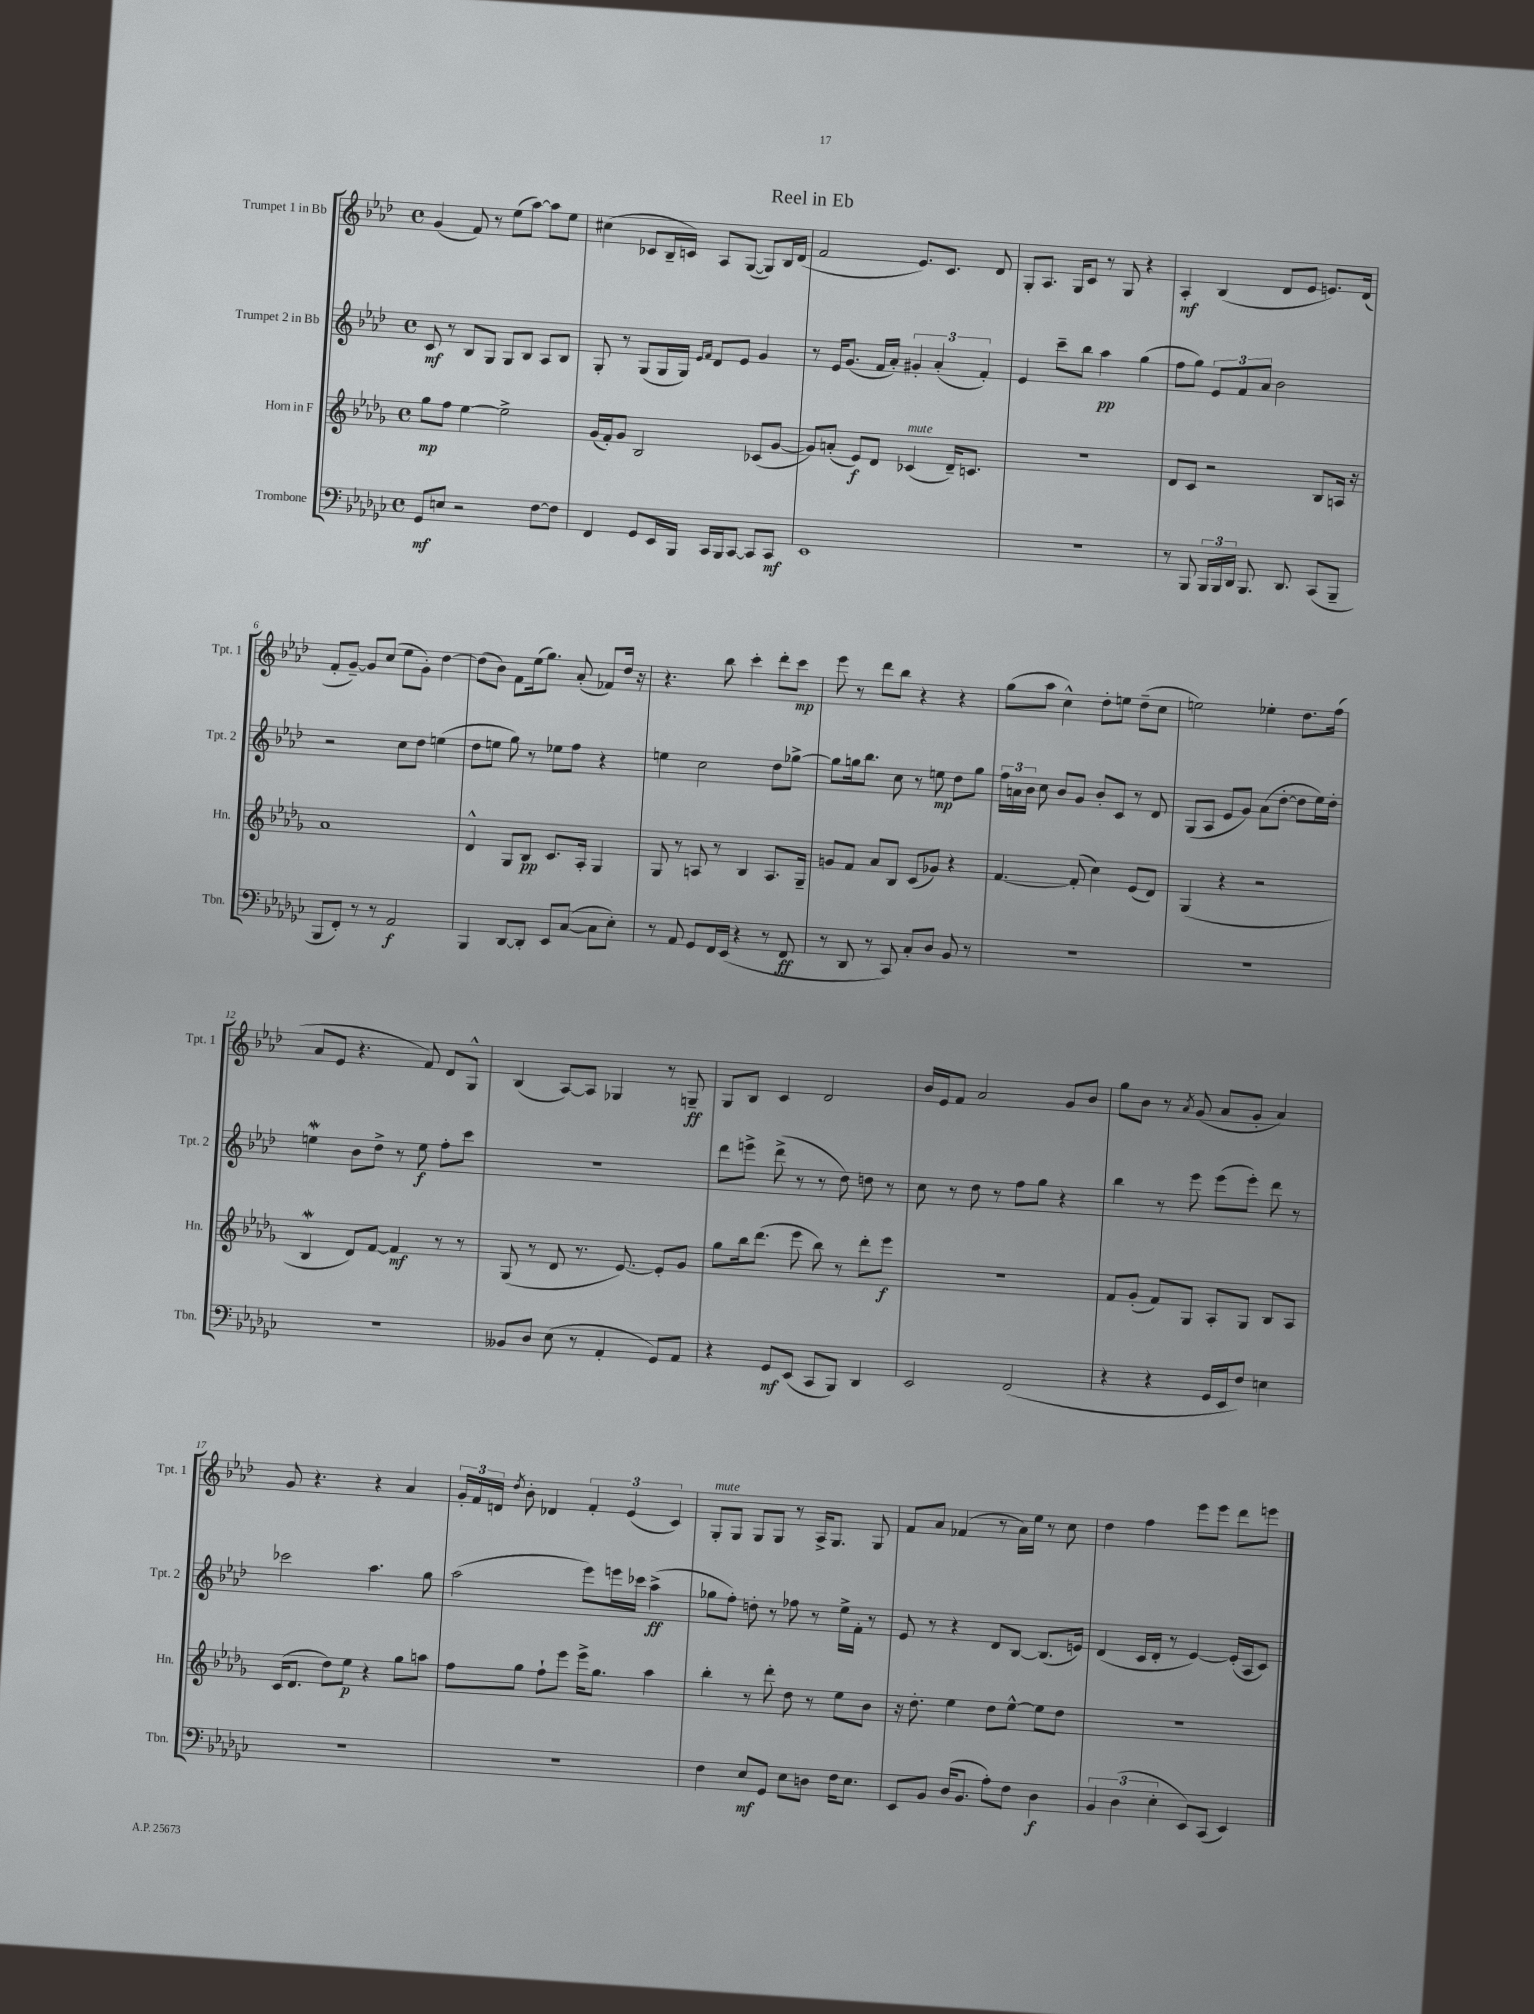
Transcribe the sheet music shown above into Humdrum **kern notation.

**kern	**dynam	**kern	**dynam	**kern	**dynam	**kern	**dynam
*part4	*part4	*part3	*part3	*part2	*part2	*part1	*part1
*staff4	*staff4	*staff3	*staff3	*staff2	*staff2	*staff1	*staff1
*I"Trombone	*	*I"Horn in F	*	*I"Trumpet 2 in Bb	*	*I"Trumpet 1 in Bb	*
*I'Tbn.	*	*I'Hn.	*	*I'Tpt. 2	*	*I'Tpt. 1	*
*clefF4	*	*clefG2	*	*clefG2	*	*clefG2	*
*k[b-e-a-d-g-c-]	*	*k[b-e-a-d-g-]	*	*k[b-e-a-d-]	*	*k[b-e-a-d-]	*
*M4/4	*	*M4/4	*	*M4/4	*	*M4/4	*
*met(c)	*	*met(c)	*	*met(c)	*	*met(c)	*
=1	=1	=1	=1	=1	=1	=1	=1
8GG-/L	mf	8gg-\L	mp	8c/	mf	(4g/	.
8En/J	.	8ff\J	.	8r	.	.	.
2r	.	[4ee-\	.	8B-/L	.	8f/)	.
.	.	.	.	8G/J	.	8r	.
.	.	2ee-^\]	.	8G/L	.	(8ee-\L	.
.	.	.	.	8B-/J	.	[8aa-\J)	.
[8F\L	.	.	.	8A-/L	.	8aa-\L]	.
8F\J]	.	.	.	8B-/J	.	8ee-\J	.
=2	=2	=2	=2	=2	=2	=2	=2
4FF/	.	(16g-/LL	.	8G'/	.	(4cc#X\	.
.	.	16f'/J)	.	.	.	.	.
.	.	8g-/J	.	8r	.	.	.
8GG-/L	.	2B-/	.	(8G/L	.	8c-X/L	.
16EE-/L	.	.	.	16G/L	.	16B-~/L	.
16BBB-/JJ	.	.	.	16G/JJ)	.	16cn/JJ)	.
.	.	.	.	16qqe-/LL	.	.	.
.	.	.	.	16qqf/JJ	.	.	.
16CC-/LL	.	.	.	8d-/L	.	8A-/L	.
16BBB-/J	.	.	.	.	.	.	.
[8CC-/J	.	.	.	8e-/J	.	([8G/J	.
8CC-/L]	.	(8c-X/L	.	4g/	.	8G/L])	.
8CC-/J	mf	[8g-/J	.	.	.	16B-/L	.
.	.	.	.	.	.	(16d-/JJ	.
=3	=3	=3	=3	=3	=3	=3	=3
1EE-	.	8g-/L])	.	8r	.	2f/	.
.	.	(8an'/J	.	16e-/KL	.	.	.
.	.	.	.	(8.g/J	.	.	.
.	.	8e-/L)	f	.	.	.	.
.	.	8d-/J	.	16f/LL	.	.	.
.	.	.	.	16a-'/JJ)	.	.	.
!	!	!LO:TX:a:i:t=mute	!	!	!	!	!
.	.	(4c-X/	.	6g#X'/	.	8.e-/L)	.
.	.	.	.	(6a-'/	.	.	.
.	.	.	.	.	.	8.c/J	.
.	.	16d-~/KL)	.	.	.	.	.
.	.	8.cn/J	.	.	.	.	.
.	.	.	.	6f'/)	.	.	.
.	.	.	.	.	.	8d-/	.
=4	=4	=4	=4	=4	=4	=4	=4
1r	.	1r	.	4e-/	.	8G'/L	.
.	.	.	.	.	.	8.A-/J	.
.	.	.	.	8ccc~\L	.	.	.
.	.	.	.	.	.	16G/KL	.
.	.	.	.	8bb-\J	.	8c/J	.
.	.	.	.	4aa-\	pp	8r	.
.	.	.	.	.	.	8G/	.
.	.	.	.	(4gg\	.	4r	.
=5	=5	=5	=5	=5	=5	=5	=5
8r	.	8d-/L	.	8ff\L	.	4A-'/	mf
8BBB-/	.	8c/J	.	8gg\J)	.	.	.
24BBB-/LL	.	2r	.	12e-/L	.	(4B-/	.
24BBB-/	.	.	.	.	.	.	.
24DD-/JJ	.	.	.	12f/	.	.	.
8.BBB-/	.	.	.	.	.	.	.
.	.	.	.	12a-/J	.	.	.
.	.	.	.	2b-\	.	8d-/L	.
8.DD-/	.	.	.	.	.	.	.
.	.	.	.	.	.	8e-/J	.
(8CC-/L	.	8B-/L	.	.	.	8.en/L)	.
8BBB-~/J	.	16An/Jk	.	.	.	.	.
.	.	16r	.	.	.	(16d-/Jk	.
!!LO:LB:g=z
=6	=6	=6	=6	=6	=6	=6	=6
8BBB-/L	.	1a-	.	2r	.	8f'/L	.
8FF'/J)	.	.	.	.	.	[8g~/J)	.
8r	.	.	.	.	.	8g/L]	.
8r	.	.	.	.	.	(8cc/J	.
2AA-/	f	.	.	8cc\L	.	8ee-\L	.
.	.	.	.	8dd-\J	.	8g'\J)	.
.	.	.	.	(4een\	.	[4dd-\	.
=7	=7	=7	=7	=7	=7	=7	=7
4BBB-/	.	4d-^^/	.	8dd-\L	.	(8dd-\L]	.
.	.	.	.	8een\J	.	8b-\J)	.
[8DD-/L	.	8G-/L	.	8gg\)	.	8f\L	.
8DD-'/J]	.	8B-/J	pp	8r	.	(16ee-\k	.
.	.	.	.	.	.	8.gg\J)	.
8EE-/L	.	8.c/L	.	8ee-X\L	.	.	.
([8C-/J	.	.	.	8ff\J	.	(8a-'/	.
.	.	16A-'/Jk	.	.	.	.	.
8C-\L]	.	4G-/	.	4r	.	8f-X/L)	.
8E-'\J)	.	.	.	.	.	16dd-/Jk	.
.	.	.	.	.	.	16r	.
=8	=8	=8	=8	=8	=8	=8	=8
8r	.	8G-/	.	4een\	.	4.r	.
8AA-/	.	8r	.	.	.	.	.
8GG-/L	.	8An/	.	2cc\	.	.	.
16FF/L	.	8r	.	.	.	8bb-\	.
(16EE-/JJ	.	.	.	.	.	.	.
4r	.	4B-/	.	.	.	4ccc'\	.
8r	.	8.A/L	.	8dd-\L	.	8ddd-'\L	.
8FF/	ff	.	.	[8gg-X^\J	.	8ccc\J	mp
.	.	16G-~/Jk	.	.	.	.	.
=9	=9	=9	=9	=9	=9	=9	=9
8r	.	8gn/L	.	8gg-\L]	.	8eee-\	.
8DD-/	.	8f/J	.	16ggn\k	.	8r	.
.	.	.	.	8.bb-\J	.	.	.
8r	.	8a-/L	.	.	.	8ddd-\L	.
8CC-/)	.	8B-/J	.	8cc\	.	8bb-\J	.
8C-'/L	.	(8c/L	.	8r	.	4r	.
8D-/J	.	8g-X/J)	.	8een\	mp	.	.
8BB-/	.	4r	.	8dd-\L	.	4r	.
8r	.	.	.	8gg\J	.	.	.
=10	=10	=10	=10	=10	=10	=10	=10
1r	.	[4.f/	.	24ff\LL	.	(8gg\L	.
.	.	.	.	24an\	.	.	.
.	.	.	.	24b-\JJ	.	.	.
.	.	.	.	8cc\	.	8aa-\J	.
.	.	.	.	8b-/L	.	4cc^^\)	.
.	.	(8f'/]	.	8g/J	.	.	.
.	.	4cc\)	.	8b-'/L	.	8dd-'\L	.
.	.	.	.	8c/J	.	8een\J	.
.	.	(8e-/L	.	8r	.	(8dd-~\L	.
.	.	8d-/J)	.	8d-/	.	8cc\J	.
=11	=11	=11	=11	=11	=11	=11	=11
1r	.	(4G-/	.	(8G/L	.	2een\)	.
.	.	.	.	8A-/J	.	.	.
.	.	4r	.	8e-/L	.	.	.
.	.	.	.	8g/J)	.	.	.
.	.	2r	.	(8a-\L	.	4ee-X'\	.
.	.	.	.	[8dd-'\J	.	.	.
.	.	.	.	8dd-\L]	.	8.dd-\L	.
.	.	.	.	16ee-\L)	.	.	.
.	.	.	.	16dd-'\JJ	.	(16ff\Jk	.
!!LO:LB:g=z
=12	=12	=12	=12	=12	=12	=12	=12
1r	.	4B-W/	.	4eenW\	.	8a-/L	.
.	.	.	.	.	.	8e-/J	.
.	.	8d-/L)	.	8b-\L	.	4.r	.
.	.	[8f/J	.	8dd-^\J	.	.	.
.	.	4f/]	mf	8r	.	.	.
.	.	.	.	8ee\	f	8f/)	.
.	.	8r	.	8ff'\L	.	8d-/L	.
.	.	8r	.	8ccc\J	.	8G^^/J	.
=13	=13	=13	=13	=13	=13	=13	=13
8BB--X/L	.	(8G-/	.	1r	.	(4B-/	.
8D-/J	.	8r	.	.	.	.	.
(8E-\	.	8d-/	.	.	.	[8A-/L)	.
8r	.	8.r	.	.	.	8A-/J]	.
4AA-'/	.	.	.	.	.	4G-X/	.
.	.	[8.e-/)	.	.	.	.	.
8GG-/L)	.	8e-'/L]	.	.	.	8r	.
8AA-/J	.	8g-/J	.	.	.	8Gn~/	ff
=14	=14	=14	=14	=14	=14	=14	=14
4r	.	8gg-\L	.	8ddd-\L	.	8G/L	.
.	.	16bb-\k	.	8eeen^\J	.	8B-/J	.
.	.	(8.ddd-\J	.	.	.	.	.
8GG-/L	mf	.	.	(8ddd-^\	.	4c/	.
(8EE-/J	.	8eee-\	.	8r	.	.	.
8CC-/L	.	8bb-\)	.	8r	.	2d-/	.
8BBB-/J)	.	8r	.	8dd-\)	.	.	.
4DD-/	.	8ddd-'\L	.	8ddn\	.	.	.
.	.	8eee-\J	f	8r	.	.	.
=15	=15	=15	=15	=15	=15	=15	=15
2EE-/	.	1r	.	8cc\	.	16b-/LL	.
.	.	.	.	.	.	16e-/J	.
.	.	.	.	8r	.	8f/J	.
.	.	.	.	8dd-\	.	2a-/	.
.	.	.	.	8r	.	.	.
(2FF/	.	.	.	8ff\L	.	.	.
.	.	.	.	8gg\J	.	.	.
.	.	.	.	4r	.	8g/L	.
.	.	.	.	.	.	8b-/J	.
=16	=16	=16	=16	=16	=16	=16	=16
4r	.	8f/L	.	4bb-\	.	8gg\L	.
.	.	(8g-'/J	.	.	.	8b-\J	.
4r	.	8f/L)	.	8r	.	8r	.
.	.	.	.	.	.	8qa-/	.
.	.	8G-/J	.	8eee-\	.	(8g/	.
16GG-/LL	.	8A-'/L	.	(8eee-\L	.	8a-/L	.
16EE-/J	.	.	.	.	.	.	.
8F/J)	.	8G-/J	.	8eee-'\J)	.	8g'/J	.
4En\	.	8B-/L	.	8ddd-\	.	4a-/)	.
.	.	8A-/J	.	8r	.	.	.
!!LO:LB:g=z
=17	=17	=17	=17	=17	=17	=17	=17
1r	.	(16c/KL	.	2ccc-X\	.	8g/	.
.	.	8.d-/J	.	.	.	.	.
.	.	.	.	.	.	4.r	.
.	.	8dd-\L)	.	.	.	.	.
.	.	8ee-\J	p	.	.	.	.
.	.	4r	.	4.aa-\	.	4r	.
.	.	8gg-\L	.	.	.	4a-/	.
.	.	8aan\J	.	8gg\	.	.	.
=18	=18	=18	=18	=18	=18	=18	=18
1r	.	8ff\L	.	(2aa-\	.	24g'/LL	.
.	.	.	.	.	.	24f/	.
.	.	.	.	.	.	24dn/JJ	.
.	.	.	.	.	.	8qdd-/	.
.	.	8gg-\J	.	.	.	8b-'\	.
.	.	8ff`\L	.	.	.	4d-X/	.
.	.	8eee-\J	.	.	.	.	.
.	.	16eee-^\KL	.	8eee-\L)	.	6f'/	.
.	.	8.gg-\J	.	.	.	.	.
.	.	.	.	16eeen\L	.	.	.
.	.	.	.	.	.	(6e-/	.
.	.	.	.	16ccc-X\JJ	.	.	.
.	.	4aa-\	.	(4aa-^\	ff	.	.
.	.	.	.	.	.	6c/)	.
=19	=19	=19	=19	=19	=19	=19	=19
!	!	!	!	!	!	!LO:TX:a:i:t=mute	!
4F\	.	4bb-'\	.	8gg-X\L	.	8G'/L	.
.	.	.	.	8ff'\J)	.	8G/J	.
8E-/L	mf	8r	.	8ddn'\	.	8G/L	.
8GG-/J	.	8ddd-'\	.	8r	.	8G/J	.
8E-\L	.	8dd-\	.	8ff-X\	.	8r	.
8Dn\J	.	8r	.	8r	.	16A-^/KL	.
.	.	.	.	.	.	8.G/J	.
16F\KL	.	8ee-\L	.	16ee-^\LL	.	.	.
8.E-\J	.	.	.	16f'\JJ	.	.	.
.	.	8b-\J	.	8r	.	8G/	.
=20	=20	=20	=20	=20	=20	=20	=20
8EE-/L	.	16r	.	8e-/	.	8f/L	.
.	.	8.dd-'\	.	.	.	.	.
8BB-/J	.	.	.	8r	.	8a-/J	.
(16D-/KL	.	4ee-\	.	4r	.	(4f-X/	.
8.BB-/J	.	.	.	.	.	.	.
8A-'\L)	.	8dd-\L	.	8d-/L	.	8r	.
8F\J	.	[8ee-^^\J	.	[8B-/J	.	16a-\LL)	.
.	.	.	.	.	.	16ee-\JJ	.
4D-\	f	8ee-\L]	.	(8.B-/L]	.	8r	.
.	.	8dd-\J	.	.	.	8cc\	.
.	.	.	.	16en/Jk)	.	.	.
=21	=21	=21	=21	=21	=21	=21	=21
6BB-/	.	1r	.	(4d-/	.	4dd-\	.
(6D-\	.	.	.	.	.	.	.
.	.	.	.	16c/LL	.	4ff\	.
.	.	.	.	16d-'/JJ	.	.	.
6E-'\	.	.	.	.	.	.	.
.	.	.	.	8r	.	.	.
8EE-/L)	.	.	.	[4e-/)	.	8eee-\L	.
(8CC-/J	.	.	.	.	.	8eee-\J	.
4EE-/)	.	.	.	(16e-'/LL]	.	8ddd-\L	.
.	.	.	.	16A-/J	.	.	.
.	.	.	.	8c/J)	.	8eeen\J	.
==	==	==	==	==	==	==	==
*-	*-	*-	*-	*-	*-	*-	*-
